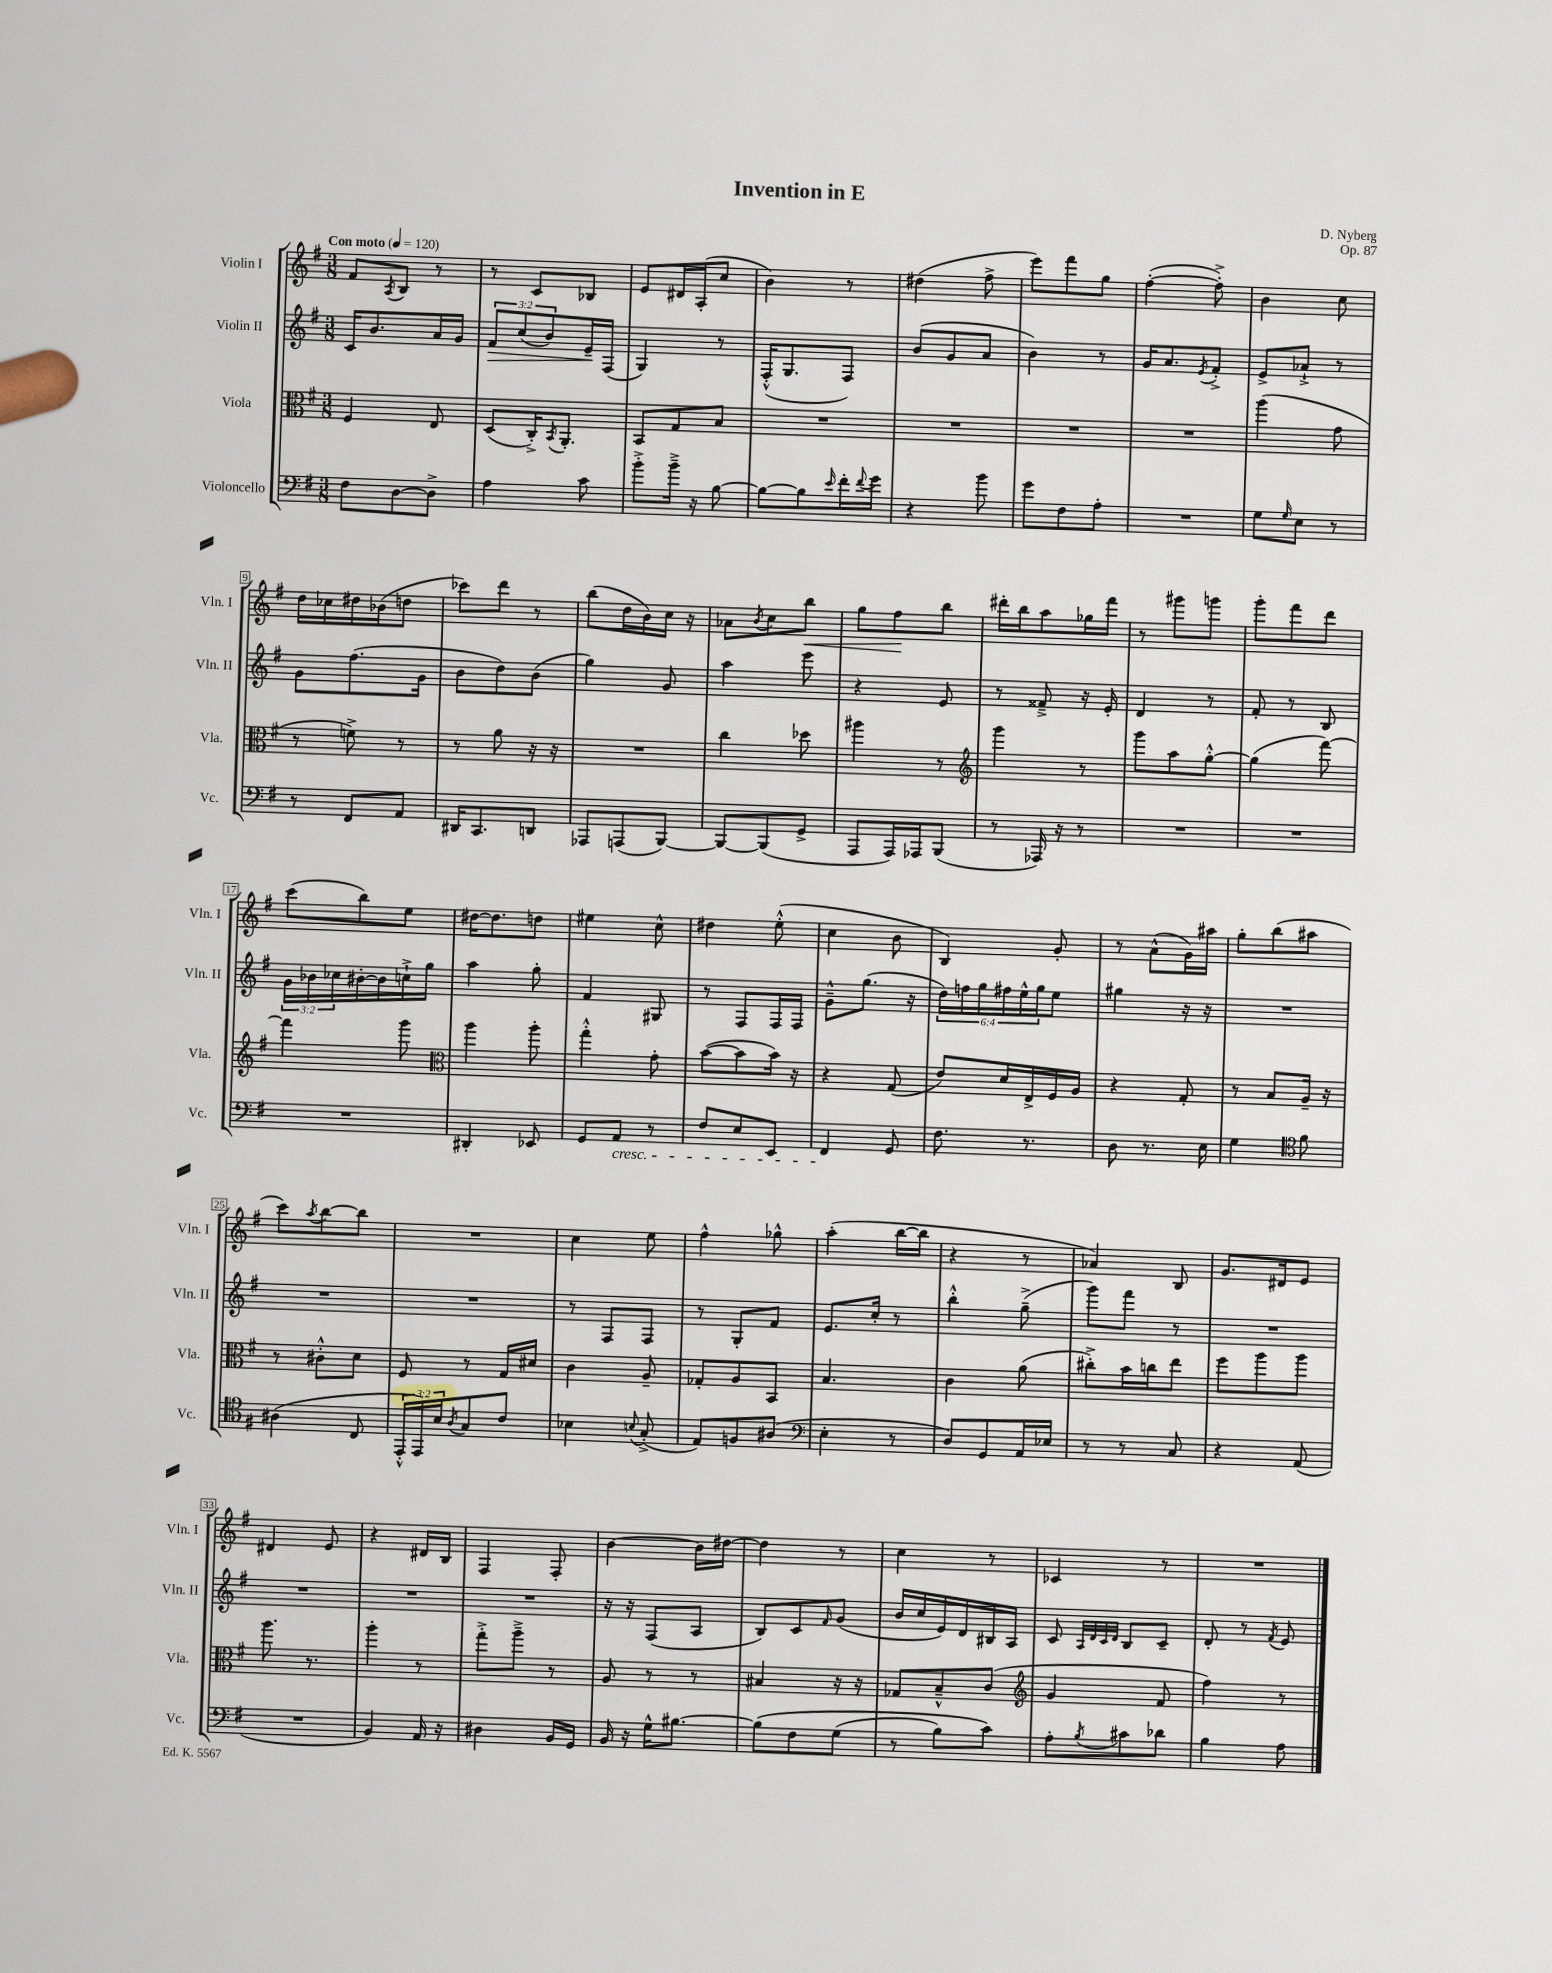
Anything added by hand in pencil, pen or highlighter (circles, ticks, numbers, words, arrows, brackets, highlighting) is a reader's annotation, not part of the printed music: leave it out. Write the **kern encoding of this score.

**kern	**kern	**kern	**dynam	**kern	**dynam
*part4	*part3	*part2	*part2	*part1	*part1
*staff4	*staff3	*staff2	*staff2	*staff1	*staff1
*I"Violoncello	*I"Viola	*I"Violin II	*	*I"Violin I	*
*I'Vc.	*I'Vla.	*I'Vln. II	*	*I'Vln. I	*
*clefF4	*clefC3	*clefG2	*	*clefG2	*
*k[f#]	*k[f#]	*k[f#]	*	*k[f#]	*
*M3/8	*M3/8	*M3/8	*	*M3/8	*
*MM120	*MM120	*MM120	*	*MM120	*
=1	=1	=1	=1	=1	=1
!	!	!	!	!LO:TX:a:B:t=Con moto	!
8F#\L	4F#/	16c/KL	.	8f#/L	.
.	.	8.b/	.	.	.
.	.	.	.	8qA/	.
[8D\	.	.	.	8B/J	.
8D^\J]	8E/	16a/L	.	8r	.
.	.	16g/JJ	.	.	.
=2	=2	=2	=2	=2	=2
!	!	!	!LO:HP:b	!	!
4A\	(8D/L	12f#/L	>	8r	.
.	.	(12cc/	.	.	.
.	16C'^/K)	.	.	8c/L	.
.	.	12b/)	.	.	.
.	8qBB/	.	.	.	.
.	8.AA'/J	.	.	.	.
8c\	.	16e~/L	.	8B-X/J	.
.	.	(16F#/JJ	]	.	.
=3	=3	=3	=3	=3	=3
8b'^\L	8BB/L	4G/)	.	8e/L	.
16b~^\Jk	8G/	.	.	16d#X/L	.
16r	.	.	.	(16A'/J	.
[8B\	8B/J	8r	.	8cc/J	.
=4	=4	=4	=4	=4	=4
8B\L_	4.r	(16F#'^^/KL	.	4b\)	.
.	.	8.G/	.	.	.
8B\]	.	.	.	.	.
16qqe/	.	.	.	.	.
16f#'\L	.	8F#/J)	.	8r	.
8qqf#/	.	.	.	.	.
16g\JJ	.	.	.	.	.
=5	=5	=5	=5	=5	=5
4r	4.r	(8b/L	.	(4dd#X\	.
.	.	8g/	.	.	.
8b\	.	8a/J	.	8ff#^\	.
=6	=6	=6	=6	=6	=6
8g\L	4.r	4b\)	.	8eee\L)	.
8F#\	.	.	.	8fff#\	.
8A'\J	.	8r	.	8gg\J	.
=7	=7	=7	=7	=7	=7
4.r	4.r	16g/KL	.	([4ff#'\	.
.	.	8.a/	.	.	.
.	.	8qe/	.	.	.
.	.	8f#'^/J	.	8ff#'^\])	.
=8	=8	=8	=8	=8	=8
8G\L	(4aa\	8e^/L	.	4b\	.
16qqG/	.	.	.	.	.
8E\J	.	8a-X`^/J	.	.	.
8r	8g\	8r	.	8cc\	.
!!LO:LB:g=z
=9	=9	=9	=9	=9	=9
8r	8r	8g\L	.	16dd\LL	.
.	.	.	.	16cc-X\	.
8FF#/L	8fn^\)	(8.ff#\	.	16dd#X\	.
.	.	.	.	(16b-X\J	.
8AA/J	8r	.	.	8ddn\J	.
.	.	16g\Jk	.	.	.
=10	=10	=10	=10	=10	=10
16DD#X/KL	8r	8b\L	.	8ccc-X\L)	.
8.CC/	.	.	.	.	.
.	8a\	8dd\)	.	8ddd\J	.
8DDn/J	16r	(8b\J	.	8r	.
.	16r	.	.	.	.
=11	=11	=11	=11	=11	=11
8AAA-X/L	4.r	4gg\)	.	(8bb\L	.
(8AAAn/	.	.	.	16dd\L	.
.	.	.	.	16b\)	.
[8BBB/J)	.	8g/	.	16cc\JJ	.
.	.	.	.	16r	.
=12	=12	=12	=12	=12	=12
8BBB/L_	4cc\	4aa\	.	8a-X\L	.
.	.	.	.	8qb/	.
(8BBB/]	.	.	.	8cc\	.
!	!	!	!	!	!LO:HP:b
8GG^/J	8dd-X\	8eee\	.	8bb\J	<
=13	=13	=13	=13	=13	=13
8AAA/L	4aa#X\	4r	.	8gg\L	.
16AAA/L)	.	.	.	8ff#\	.
16AAA-X/J	.	.	.	.	.
(8BBB/J	8r	8e/	.	8bb\J	[
=14	=14	=14	=14	=14	=14
*	*clefG2	*	*	*	*
8r	4ggg\	8r	.	16ddd#X'\LL	.
.	.	.	.	16bb\J	.
16AAA-X/)	.	8f##X~^/	.	8aa\	.
16r	.	.	.	.	.
8r	8r	16r	.	16gg-X\L	.
.	.	16e'/	.	16fff#\JJ	.
=15	=15	=15	=15	=15	=15
4.r	8ggg\L	4d/	.	8r	.
.	8aa\	.	.	8ggg#X\L	.
.	[8gg'^^\J	8r	.	8gggn\J	.
=16	=16	=16	=16	=16	=16
4.r	(4gg\]	8f#'/	.	8ggg'\L	.
.	.	8r	.	8fff#\	.
.	[8fff#\)	8B/	.	8ddd\J	.
!!LO:LB:g=z
=17	=17	=17	=17	=17	=17
4.r	4fff#\]	24g\LL	.	(8ccc\L	.
.	.	24b-X\	.	.	.
.	.	24cc-X\	.	.	.
.	.	[16b#X'\	.	8bb\)	.
.	.	16b#\]	.	.	.
.	8ggg\	16ccn`^\	.	8ee\J	.
.	.	16gg\JJ	.	.	.
=18	=18	=18	=18	=18	=18
*	*clefC3	*	*	*	*
4DD#X'/	4aa\	4aa\	.	[16dd#X\KL	.
.	.	.	.	8.dd#\]	.
8EE-X/	8aa'\	8gg'\	.	8ddn\J	.
=19	=19	=19	=19	=19	=19
8GG/L	4gg'^^\	4f#/	.	4ee#X\	.
!LO:TX:b:i:t=cresc.	!	!	!	!	!
8AA/J	.	.	.	.	.
8r	8g'\	8G#X/	.	8cc^^\	.
=20	=20	=20	=20	=20	=20
8F#/L	([8b\L	8r	.	4dd#X\	.
8E/	8b\]	8F#/L	.	.	.
8EE/J	16b\Jk)	16F#/L	.	(8ee'^^\	.
.	16r	16F#/JJ	.	.	.
=21	=21	=21	=21	=21	=21
4FF#/	4r	8g~^^\L	.	4cc\	.
.	.	(8.gg\J	.	.	.
8GG/	(8G/	.	.	8b\	.
.	.	16r	.	.	.
=22	=22	=22	=22	=22	=22
8.F#\	8e/L)	24dd\LL)	.	4B/)	.
.	.	24ffn\	.	.	.
.	.	24gg\	.	.	.
.	16d/L	24ff#X\	.	.	.
.	.	24ee^^\	.	.	.
8.r	16E^/	.	.	.	.
.	.	24gg\J	.	.	.
.	16F#/	8ee\J	.	8g'/	.
.	16A/JJ	.	.	.	.
=23	=23	=23	=23	=23	=23
8D\	4r	4gg#X\	.	8r	.
8.r	.	.	.	(8a^^\L	.
.	8G'/	16r	.	16g\L)	.
16E\	.	16r	.	16aa#X\JJ	.
=24	=24	=24	=24	=24	=24
4G\	8r	4.r	.	8gg'\L	.
.	8B/L	.	.	(8bb\	.
*clefC4	*	*	*	*	*
8f#\	16A~/Jk	.	.	8aa#X\J	.
.	16r	.	.	.	.
!!LO:LB:g=z
=25	=25	=25	=25	=25	=25
(4A#X\	8r	4.r	.	8ccc\L)	.
.	.	.	.	8qaa/	.
.	8c#X'^^\L	.	.	[8bb\	.
8C/	8d\J	.	.	8bb\J]	.
=26	=26	=26	=26	=26	=26
24EE'^^/LL	8F#/	4.r	.	4.r	.
24EE/)	.	.	.	.	.
24B/J	.	.	.	.	.
8qA/	.	.	.	.	.
8G/	8r	.	.	.	.
8c/J	16G/LL	.	.	.	.
.	16d#X/JJ	.	.	.	.
=27	=27	=27	=27	=27	=27
4B-X\	4c\	8r	.	4cc\	.
.	.	8F#/L	.	.	.
8qqBn/	.	.	.	.	.
(8G'^/	8A~/	8F#/J	.	8ee\	.
=28	=28	=28	=28	=28	=28
8E/L)	8G-X'/L	8r	.	4ff#^^\	.
8Fn/	8A/	8G'/L	.	.	.
(8A#X/J	8BB/J	8f#/J	.	8gg-X^^\	.
=29	=29	=29	=29	=29	=29
*clefF4	*	*	*	*	*
4E'\	4.B/	8.e/L	.	(4aa'\	.
.	.	16cc'/Jk	.	.	.
8r	.	8r	.	[16bb\LL	.
.	.	.	.	16bb\JJ]	.
=30	=30	=30	=30	=30	=30
8D/L)	4c\	4bb'^^\	.	4r	.
8GG/	.	.	.	.	.
16AA/L	(8a\	(8gg~^\	.	8r	.
16E-X/JJ	.	.	.	.	.
=31	=31	=31	=31	=31	=31
8r	8cc#X'^\L)	8ggg\L)	.	4a-X/)	.
8r	16b\L	8fff#\J	.	.	.
.	16ccn\J	.	.	.	.
8C/	8ee\J	8r	.	8B/	.
=32	=32	=32	=32	=32	=32
4r	8ff#\L	4.r	.	8.g/L	.
.	8aa\	.	.	.	.
.	.	.	.	16d#X/k	.
(8AA/	8aa\J	.	.	8e/J	.
!!LO:LB:g=z
=33	=33	=33	=33	=33	=33
4.r	8.aa\	4.r	.	4d#X/	.
.	8.r	.	.	.	.
.	.	.	.	8e/	.
=34	=34	=34	=34	=34	=34
4BB/)	4aa'\	4.r	.	4r	.
16AA/	8r	.	.	16d#X/LL	.
16r	.	.	.	16B/JJ	.
=35	=35	=35	=35	=35	=35
4D#X\	8gg'^\L	4.r	.	4F#/	.
.	8aa~^\J	.	.	.	.
16BB/LL	8r	.	.	8F#'/	.
16GG/JJ	.	.	.	.	.
=36	=36	=36	=36	=36	=36
16BB/	8A/	16r	.	[4b\	.
16r	.	16r	.	.	.
16G^^\KL	8r	(8F#/L	.	.	.
[8.B#X\J	.	.	.	.	.
.	8r	8A/J	.	16b\LL]	.
.	.	.	.	[16dd#X\JJ	.
=37	=37	=37	=37	=37	=37
(8B#\L]	4B#X/	8B/L)	.	4dd#\]	.
8F#\	.	8c/	.	.	.
.	.	16qqf#/	.	.	.
(8G\J	16r	(8g/J	.	8r	.
.	16r	.	.	.	.
=38	=38	=38	=38	=38	=38
8r	8G-X/L	16b/LL	.	4cc\	.
.	.	16cc/	.	.	.
8B\L)	8B~^^/	16e/)	.	.	.
.	.	16d/	.	.	.
8c\J)	(8c/J	16B#X/	.	8r	.
.	.	16A/JJ	.	.	.
=39	=39	=39	=39	=39	=39
*	*clefG2	*	*	*	*
8A'\L	4g/	8c/	.	4c-X/	.
.	.	32qqA/LLL	.	.	.
.	.	32qqd/	.	.	.
.	.	32qqc/	.	.	.
8qB/	.	32qqd/JJJ	.	.	.
8c#X\	.	8B/L	.	.	.
8d-X\J	8f#/	8c~/J	.	8r	.
=40	=40	=40	=40	=40	=40
4B\	4ff#\)	8d'/	.	4.r	.
.	.	8r	.	.	.
.	.	8qf#/	.	.	.
8A\	8r	8e/	.	.	.
==	==	==	==	==	==
*-	*-	*-	*-	*-	*-
